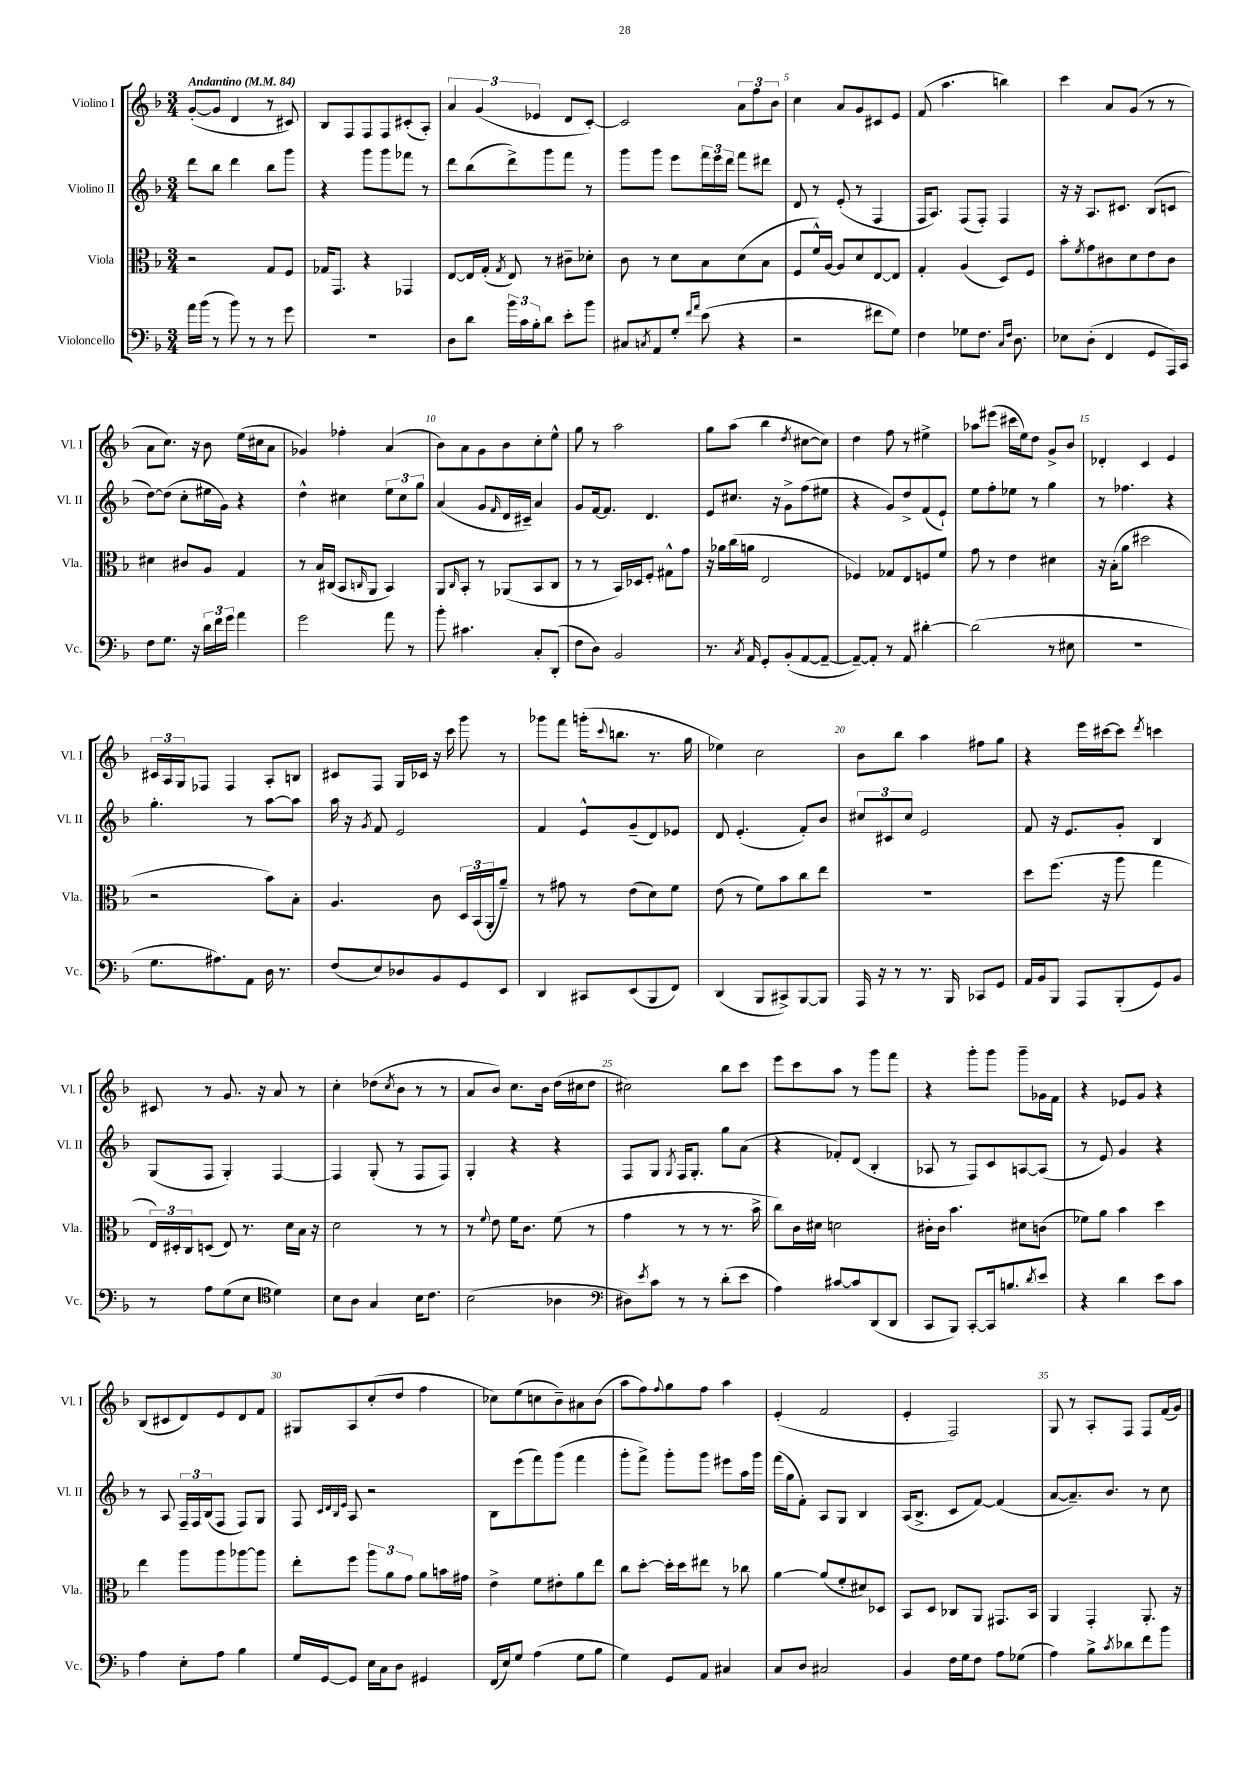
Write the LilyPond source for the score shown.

<<
\new StaffGroup <<
\new Staff = "s0" \with { instrumentName = "Violino I" shortInstrumentName = "Vl. I" } {
    \clef treble \key f \major \numericTimeSignature \time 3/4 \tempo "Andantino" 4 = 84
    g'8~-.( g'8 d'4 r8 cis'8) |
    bes8 f8 f8 f8 cis'8-.( a8-.) |
    \tuplet 3/2 { a'4 g'4( ees'4 } d'8 c'8~-.) |
    c'2 \tuplet 3/2 { a'8 f''8 bes'8 } |
    c''4 a'8 g'8 cis'8 e'8 |
    f'8( a''4. b''4) |
    c'''4 a'8 g'8( r8 r8 |
    a'8 c''8.) r16 bes'8 e''16( cis''16 a'8 |
    ges'4) fes''4-. a'4( |
    bes'8) a'8 g'8 bes'8 c''8-. e''8-^ |
    g''8 r8 a''2 |
    g''8 a''8( bes''4 \acciaccatura { d''8 } cis''8~ cis''8) |
    d''4 f''8 r8 eis''4-> |
    aes''8 eis'''8( cis'''16 e''16) d''8 g'8-> bes'8 |
    des'4-. c'4 e'4 |
    \tuplet 3/2 { cis'16 a16 g16 } fes8 fes4 a8-. b8 |
    cis'8 f8 g16 ces'16 r16 c'''16 g'''8 r8 |
    ges'''8 f'''8 g'''16-.( \appoggiatura { c'''8 } b''8. r8. g''16 |
    ees''4) c''2 |
    bes'8 bes''8 a''4 fis''8 g''8 |
    r4 e'''16 cis'''16~ cis'''8 \acciaccatura { d'''8 } c'''4 |
    cis'8 r8 g'8. r16 a'8 r8 |
    c''4-. des''8( \acciaccatura { c''8 } bes'8 r8 r8 |
    a'8 bes'8) c''8. bes'16 d''16( cis''16 d''8 |
    cis''2) bes''8 c'''8 |
    e'''8 c'''8 a''8 r8 g'''8 f'''8 |
    r4 g'''8-. g'''8 g'''8-- ges'16 f'16 |
    r4 ees'8 g'8 r4 |
    bes8( cis'8 d'8) e'8 d'8 f'8 |
    gis8 a8 c''8-.( d''8 f''4 |
    ces''8) e''8( c''8 bes'8--) ais'8 bes'8( |
    a''8 f''8) \appoggiatura { f''8 } g''8 f''8 a''4 |
    e'4-.( f'2 |
    e'4-. f2) |
    g8 r8 a8-. f8 f8 f'16( g'16) \bar "|." |
}
\new Staff = "s1" \with { instrumentName = "Violino II" shortInstrumentName = "Vl. II" } {
    \clef treble \key f \major \numericTimeSignature \time 3/4
    d'''8 bes''8 d'''4 bes''8 g'''8 |
    r4 g'''8 g'''8 fes'''8 r8 |
    d'''8 bes''8( d'''8->) g'''8 f'''8 r8 |
    g'''8 g'''8 e'''8 \tuplet 3/2 { f'''16 e'''16 d'''16 } f'''8 dis'''8 |
    d'8 r8 e'8-.( r8 f4 |
    f16 a8.) f8( f8-.) f4 |
    r16 r16 a8. cis'8. bes8( c'8 |
    d''8~) d''8( c''8-. eis''16 g'16) r4 |
    d''4-^ cis''4 \tuplet 3/2 { e''8 cis''8 g''8 } |
    a'4( g'8 \grace { f'16 } d'16 cis'16--) a'4 |
    g'8 f'16~ f'8. d'4. |
    e'8 cis''8. r16 g'8-> f''8( eis''8 |
    r4 g'8) d''8-> f'8( e'8-!) |
    e''8 f''8-. ees''8 r8 g''4 |
    r8 fes''4. r4 |
    g''4.-. r8 a''8~ a''8 |
    a''16 r16 \acciaccatura { g'8 } f'8 e'2 |
    f'4 e'8-^ g'8--( d'8) ees'8 |
    d'8 e'4.-.( f'8-.) bes'8 |
    \tuplet 3/2 { cis''8 cis'8 cis''8 } e'2 |
    f'8 r16 e'8. g'8-. bes4 |
    g8( f8 g4-.) f4~ |
    f4 g8-.( r8 f8 f8) |
    g4-. r4 r4 |
    f8 g8 \acciaccatura { g8 } f16 g8.-. g''8 a'8( |
    r4 fes'8-.) d'8( bes4-. |
    aes8 r8 f8) c'8 a8~ a8( |
    r8 e'8) g'4 r4 |
    r8 a8 \tuplet 3/2 { f16-- f16 bes16( } f8 f8) g8 |
    f8 \grace { c'32 d'32 bes32 e'32 } a8 r2 |
    bes8 e'''8( f'''8) g'''8( f'''4 |
    g'''8-. f'''8->) g'''8-. g'''8 eis'''8 a''16 g'''16 |
    f'''16( g''16 f'8-.) a8 g8 bes4 |
    a16( bes8.-> c'8 f'8~) f'4( |
    a'8~ a'8.--) bes'8. r8 c''8 \bar "|." |
}
\new Staff = "s2" \with { instrumentName = "Viola" shortInstrumentName = "Vla." } {
    \clef alto \key f \major \numericTimeSignature \time 3/4
    r2 g8 f8 |
    ges16 g,8. r4 ges,4 |
    e8~ e16 g16-.( \acciaccatura { g8 } e8) r8 cis'8-- des'8-. |
    c'8 r8 d'8 bes8 d'8( bes8 |
    f8 f'16-^) a16~ a8 d'8 e8~ e8 |
    g4-. a4( d8) f8 |
    bes'8-. \acciaccatura { f'8 } g'8 cis'8 d'8 e'8 cis'8 |
    dis'4 cis'8 a8 g4 |
    r8 bes16 cis16( bes,8 \grace { c16 } a,8 bes,4) |
    a,8 \grace { c16 } bes,8-. r8 aes,8( bes,8 c8 |
    r8 r8 bes,16) des16 f8-. gis8-^ g'8 |
    r16 aes'16 c''16( a'16 e2 |
    fes4) ges8 e8 f8 f'8 |
    g'8 r8 e'4 dis'4 |
    r16 bes16-.( a'8 dis''2 |
    r2 bes'8) bes8-. |
    a4. c'8 \tuplet 3/2 { d16 bes,16( a,16-. } a'8--) |
    r8 gis'8 r8 e'8( d'8) f'8 |
    e'8( r8 f'8) bes'8 c''8 e''8 |
    R2. |
    d''8 f''8.( r16 a''8 g''4 |
    \tuplet 3/2 { e16) dis16-. c16 } d8( e8) r8. d'16 bes16 r16 |
    d'2 r8 r8 |
    r8 \appoggiatura { f'8 } e'8 f'16 c'8. f'8( r8 |
    g'4 r8 r8 r8. bes'16-> |
    c''8) c'16 dis'16 d'2 |
    cis'16-. cis'16 bes'4. dis'8 c'8( |
    fes'8) a'8 bes'4 d''4 |
    e''4 a''8 a''8 aes''8~ aes''8 |
    e''8-. f''8 \tuplet 3/2 { a''8 a'8 g'8 } a'8 b'16 gis'16 |
    e'4-> f'8 eis'8-. a'8 e''8 |
    c''8 d''8~-. d''16-. d''16 eis''8 r8 ces''8 |
    a'4~ a'8( f'8-. dis'8) des8 |
    bes,8 d8 ces8 a,8 gis,8. bes,16 |
    a,4 g,4-. a,8.-. r16 \bar "|." |
}
\new Staff = "s3" \with { instrumentName = "Violoncello" shortInstrumentName = "Vc." } {
    \clef bass \key f \major \numericTimeSignature \time 3/4
    a'16 bes'16( r8 bes'8) r8 r8 g'8 |
    R2. |
    d8 d'8 \tuplet 3/2 { bes'16 c'16 bes16-. } d'8 e'8-. bes'8 |
    cis8 \acciaccatura { c8 } a,8 g8-. \grace { f'16 a'16 } e'8( r4 |
    r2 fis'8 g8) |
    f4 ges8 f8. \grace { c16 f16 } d8. |
    ees8 d8-.( f,4 g,8 a,,16) c,16 |
    f8 g8. r16 \tuplet 3/2 { d'16 f'16 g'16 } a'4 |
    g'2 a'8 r8 |
    bes'8-. cis'4. c8-. d,8-.( |
    f8 d8) bes,2 |
    r8. \acciaccatura { c8 } a,16 g,8-. bes,8-.( a,8~ a,8~-- |
    a,8~--) a,8-. r8 a,8 dis'4~-. |
    dis'2( r8 eis8 |
    R2. |
    g8. ais8.) a,8 d16 r8. |
    f8( e8) des8 bes,8 g,8 e,8 |
    d,4 cis,8 e,8( bes,,8 f,8) |
    d,4( bes,,8 cis,8->) bes,,8~ bes,,8 |
    a,,16 r16 r8 r8. bes,,16 ces,8 g,8 |
    a,16 bes,16 bes,,8 a,,8 bes,,8-.( g,8) bes,8 |
    r8 a8 g8( e8 \clef tenor d'4) |
    bes8 a8 g4 bes16 c'8. |
    bes2( aes4 |
    \clef bass dis8) \acciaccatura { e'8 } c'8 r8 r8 d'8-.( e'8 |
    a4) cis'8~ cis'8 d,8( d,8 |
    c,8 bes,,8) c,8~-. c,16 b8. \acciaccatura { d'8 } e'8 |
    r4 d'4 e'8 c'8 |
    a4 e8-. a8 bes4 |
    g16 g,16~ g,8 e16 c16 d8 gis,4 |
    f,16( e16) g8 a4( g8 bes8 |
    g4) g,8 a,8 cis4 |
    c8 d8 cis2 |
    bes,4 f16 g16 f8 a8 ges8( |
    a4) bes8-> \acciaccatura { c'8 } des'8 f'8 bes'8 \bar "|." |
}
>>
>>
\layout { \context { \Score \override BarNumber.break-visibility = ##(#f #t #t) barNumberVisibility = #(every-nth-bar-number-visible 5) } }
